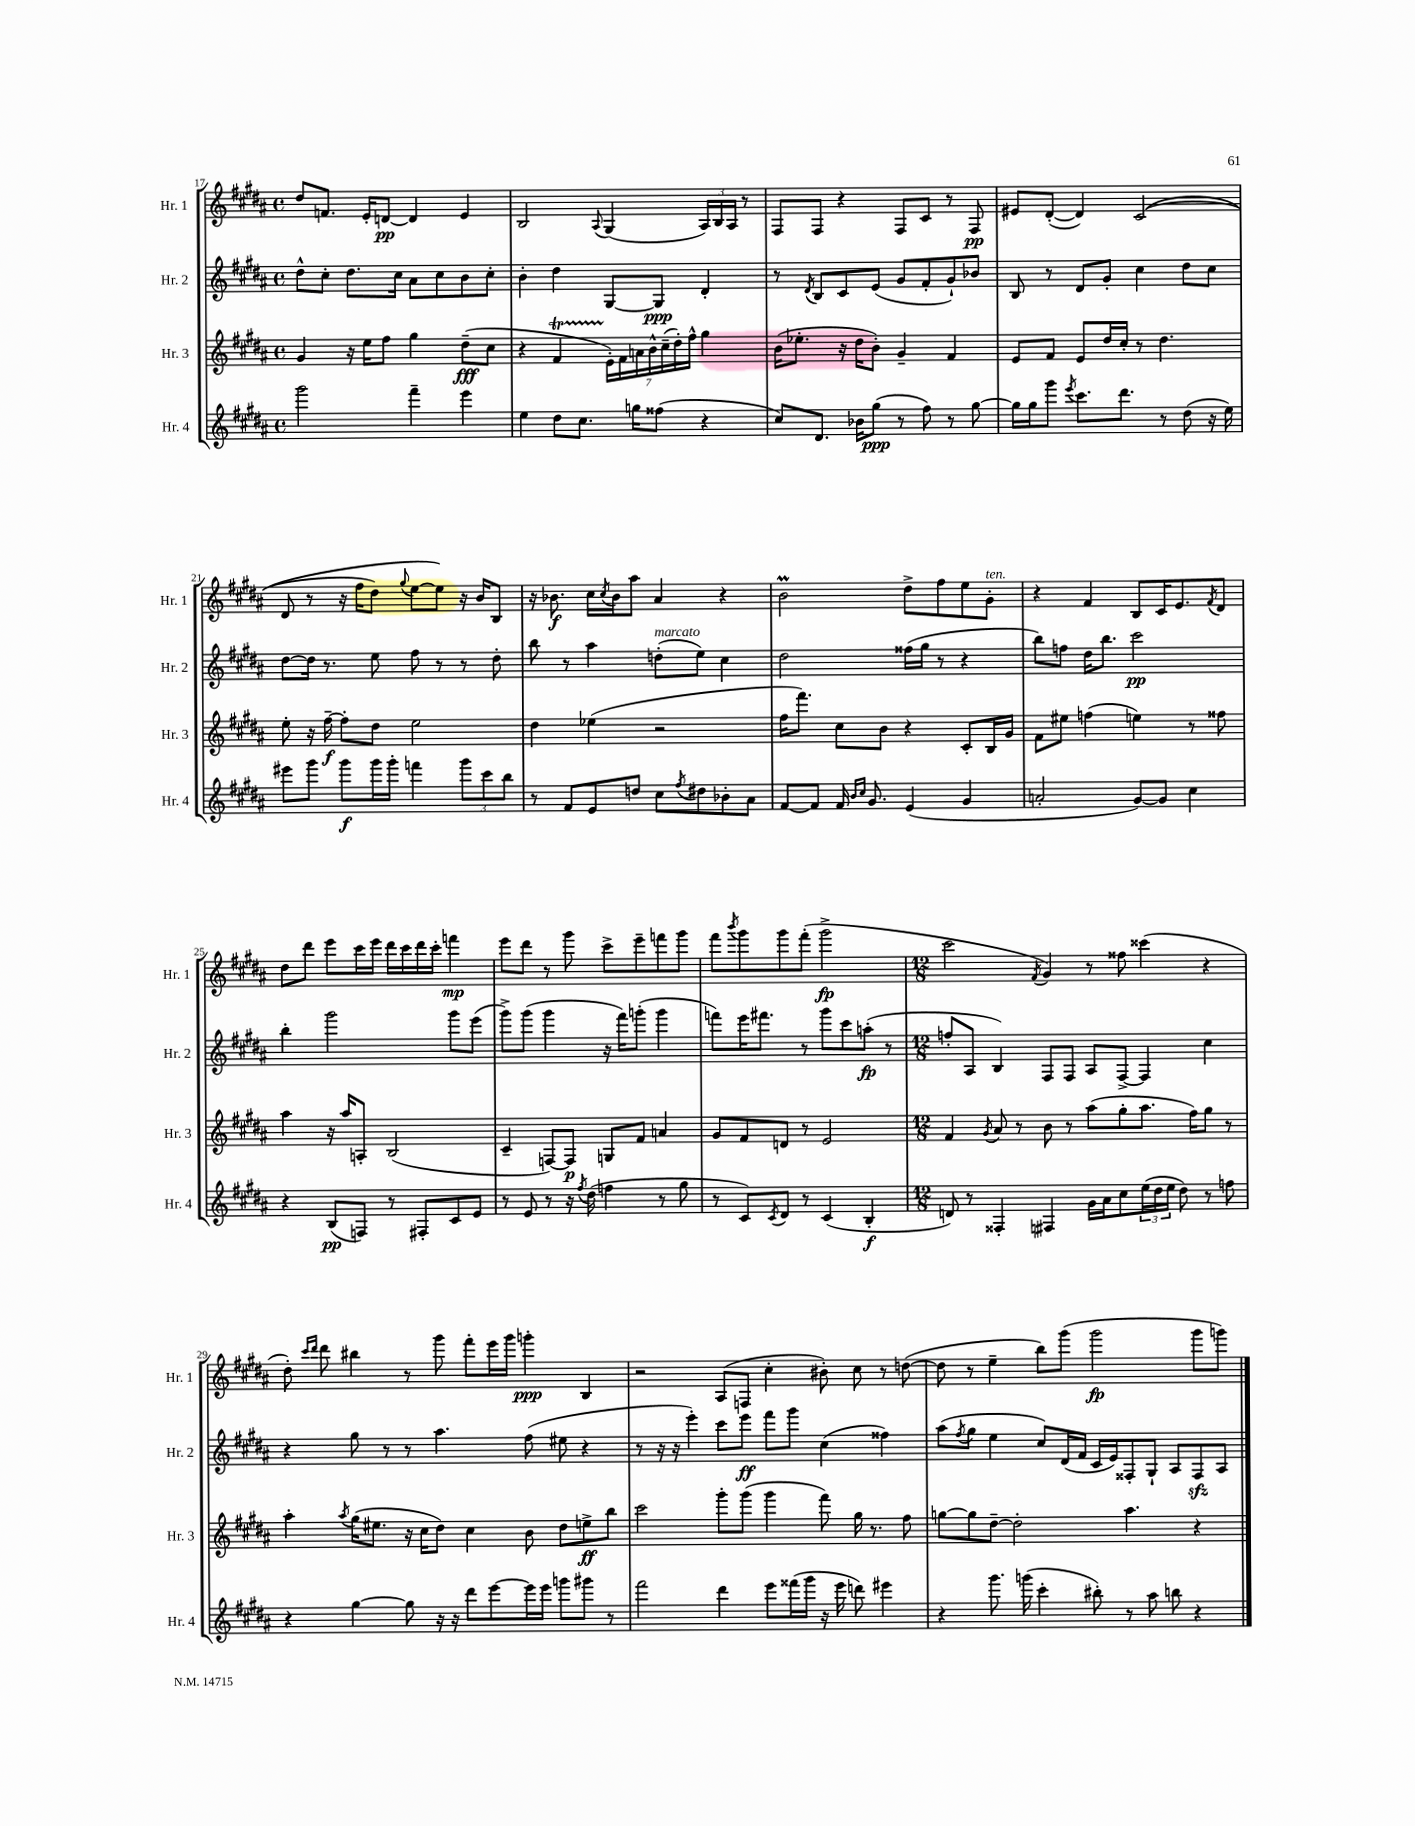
<<
\new StaffGroup <<
\new Staff = "s0" \with { instrumentName = "Hr. 1" shortInstrumentName = "Hr. 1" } {
    \clef treble \key b \major \defaultTimeSignature \time 4/4
    dis''8 f'8. e'16-. d'8~\pp d'4 e'4 |
    b2 \appoggiatura { ais8 } gis4( \tuplet 3/2 { ais16) b16 ais16 } r8 |
    fis8 fis8 r4 fis8 cis'8 r8 fis8\pp |
    eis'8 dis'8~-.( dis'4) cis'2(\( |
    dis'8 r8 r16 fis''16 dis''8) \appoggiatura { gis''8 } e''8~ e''8\) r16 b'16 b8 |
    r16 bes'8.\f cis''16 \acciaccatura { cis''8 } bes'16 ais''8 ais'4 r4 |
    b'2\prall dis''8-> fis''8 e''8 gis'8-.^\markup { \italic "ten." } |
    r4 fis'4 b8 cis'16 e'8. \acciaccatura { fis'8 } dis'8 |
    dis''8 dis'''8 e'''8 cis'''16 e'''16 dis'''16 cis'''16 dis'''16 cis'''16-. f'''4\mp |
    e'''8 dis'''8 r8 gis'''8 cis'''8-> e'''8-- f'''8 gis'''8 |
    fis'''8 \acciaccatura { b'''8 } gis'''8 gis'''8 fis'''8-.( gis'''2->\fp |
    \numericTimeSignature \time 12/8 cis'''2 \acciaccatura { fis'8 } gis'4) r8 fisis''8 cisis'''4( r4 |
    dis''8-.) \grace { cis'''16 dis'''16 } dis'''8 bis''4 r8 gis'''8 fis'''8-. e'''16 gis'''16 g'''4-.\ppp b4 |
    r2 ais8( f8 cis''4-. bis'8-.) cis''8 r8 d''8~( |
    d''8 r8 e''4-- b''8) gis'''8( gis'''2\fp gis'''8 g'''8) \bar "|." |
}
\new Staff = "s1" \with { instrumentName = "Hr. 2" shortInstrumentName = "Hr. 2" } {
    \clef treble \key b \major \defaultTimeSignature \time 4/4
    dis''8-^ cis''8-. dis''8. cis''16 ais'8 cis''8 b'8 cis''8-. |
    b'4-. dis''4 gis8~ gis8\ppp dis'4-. |
    r8 \acciaccatura { dis'8 } b8 cis'8 e'8( gis'8 fis'8-. gis'8-!) bes'8 |
    b8 r8 dis'8 gis'8-. cis''4 dis''8 cis''8 |
    dis''8~ dis''16 r8. e''8 fis''8 r8 r8 dis''8-. |
    b''8 r8 ais''4 d''8-.^\markup { \italic "marcato" }( e''8) cis''4 |
    dis''2 fisis''16( gis''16 r8 r4 |
    b''8) f''8 dis''16 b''8. cis'''2\pp |
    b''4-. gis'''2 gis'''8 e'''8( |
    gis'''8->) gis'''8( gis'''4 r16 fis'''16) g'''8-.( g'''4 |
    f'''8) e'''16 fis'''8. r8 gis'''8 cis'''8 a''8-.\fp( r8 |
    \numericTimeSignature \time 12/8 f''8-. ais8 b4) fis8 fis8 ais8 fis8~-> fis4 cis''4 |
    r4 gis''8 r8 r8 ais''4. fis''8( eis''8 r4 |
    r8 r16 r16 e'''4-.) cis'''8 e'''8\ff fis'''8 gis'''8 cis''4( fisis''4) |
    ais''8( \acciaccatura { fis''8 } gis''8 e''4 cis''8) dis'16( fis'16 cis'16 e'16) fisis8-. gis8-! ais8 fisis8\sfz ais8 \bar "|." |
}
\new Staff = "s2" \with { instrumentName = "Hr. 3" shortInstrumentName = "Hr. 3" } {
    \clef treble \key b \major \defaultTimeSignature \time 4/4
    gis'4 r16 e''16 fis''8 gis''4 dis''8--\fff( cis''8 |
    r4 fis'4\startTrillSpan \tuplet 7/4 { e'16-.\stopTrillSpan) fis'16 a'16 b'16-^ cis''16--( dis''16-.) fis''16-^ } gis''4 |
    b'16( ees''8.-. r16 dis''16 b'8-.) gis'4-- fis'4 |
    e'8 fis'8 e'8 dis''16 cis''16-. r8 dis''4. |
    e''8-. r16 fis''16~--\f fis''8-. dis''8 e''2 |
    dis''4 ees''4( r2 |
    fis''16 fis'''8.) cis''8 b'8 r4 cis'8-. b16 gis'16 |
    fis'8 eis''8 f''4( e''4) r8 fisis''8 |
    ais''4 r16 ais''16 a8-. b2( |
    cis'4-- f8~) f8\p g8 fis'8 a'4 |
    gis'8 fis'8 d'8 r8 e'2 |
    \numericTimeSignature \time 12/8 fis'4 \acciaccatura { gis'8 } ais'8 r8 b'8 r8 ais''8( gis''8-. ais''8. fis''16) gis''8 r8 |
    ais''4-. \acciaccatura { ais''8 } gis''16( eis''8. r16 cis''16 dis''8) cis''4 b'8 dis''8 e''8->\ff b''8 |
    cis'''2 gis'''8-. gis'''8( gis'''4 fis'''8) gis''16 r8. fis''8 |
    g''8~ g''8 dis''8~-- dis''2-. ais''4. r4 \bar "|." |
}
\new Staff = "s3" \with { instrumentName = "Hr. 4" shortInstrumentName = "Hr. 4" } {
    \clef treble \key b \major \defaultTimeSignature \time 4/4
    gis'''2 fis'''4-- e'''4 |
    e''4 dis''8 cis''8. g''16 fisis''8( r4 |
    cis''8) dis'8. bes'16 gis''8\ppp( r8 fis''8) r8 gis''8~ |
    gis''16 gis''16 gis'''8 \acciaccatura { e'''8 } cis'''8. dis'''8. r8 dis''8( r16 e''16) |
    eis'''8 gis'''8 gis'''8\f gis'''16 gis'''16-. f'''4 \tuplet 3/2 { gis'''8 cis'''8 b''8 } |
    r8 fis'8 e'8 d''8 cis''8 \acciaccatura { fis''8 } dis''8 bes'8-. ais'8 |
    fis'8~ fis'8 fis'16 \grace { b'16 cis''16 } gis'8. e'4( gis'4 |
    a'2-. gis'8~) gis'8 cis''4 |
    r4 b8\pp( f8) r8 fis8-. cis'8 e'8 |
    r8 e'8 r8 r16 \acciaccatura { fis''8 } dis''16( f''4 r8 gis''8 |
    r8 cis'8) \acciaccatura { cis'8 } dis'8 r8 cis'4( b4-.\f |
    \numericTimeSignature \time 12/8 d'8) r8 fisis4-. fis4 gis'16 ais'16 cis''8 \tuplet 3/2 { e''16( dis''16 e''16 } dis''8) r8 f''8 |
    r4 gis''4~ gis''8 r16 r16 dis'''8 e'''8~ e'''16 e'''16 g'''8 gis'''8 r8 |
    fis'''2 dis'''4 e'''8 fisis'''16( gis'''16 r16 e'''16 d'''8) eis'''4 |
    r4 gis'''8. g'''16( cis'''4-. bis''8-.) r8 ais''8 b''8 r4 \bar "|." |
}
>>
>>
\layout { \context { \Score currentBarNumber = #17 } }
